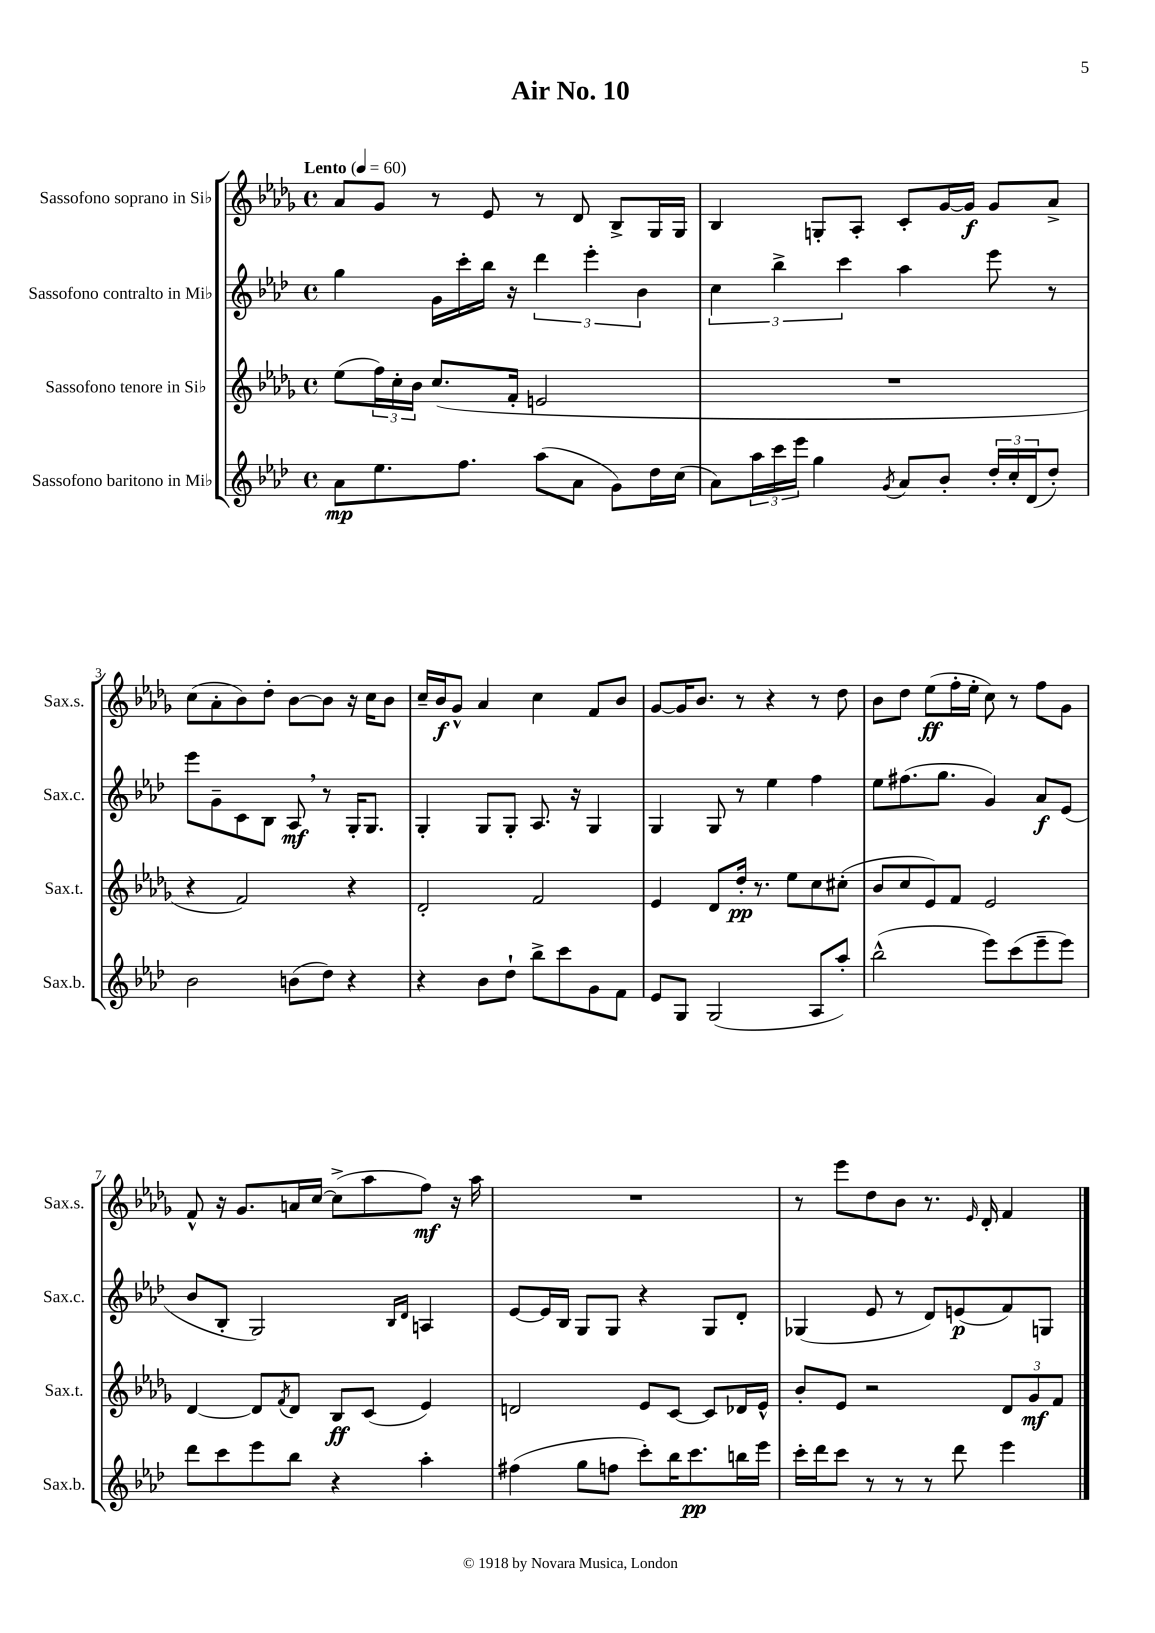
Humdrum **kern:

**kern	**kern	**kern	**kern
*staff4	*staff3	*staff2	*staff1
*clefG2	*clefG2	*clefG2	*clefG2
*k[b-e-a-d-]	*k[b-e-a-d-g-]	*k[b-e-a-d-]	*k[b-e-a-d-g-]
*M4/4	*M4/4	*M4/4	*M4/4
*met(c)	*met(c)	*met(c)	*met(c)
*MM60	*MM60	*MM60	*MM60
8a-	(8ee-	4gg	8a-
8.ee-	24ff)	.	8g-
.	24cc'	.	.
.	24b-	.	.
.	(8.cc	16g	8r
8.ff	.	16ccc'	.
.	.	16bb-	8e-
.	16f'	16r	.
(8aa-	2e	6ddd-	8r
8a-	.	.	8d-
.	.	6eee-'	.
8g)	.	.	8B-^
.	.	6b-	.
16dd-	.	.	16G-
(16cc	.	.	16G-
=	=	=	=
8a-)	1r	6cc	4B-
24aa-	.	.	.
24ccc	.	6bb-^	.
24eee-	.	.	.
4gg	.	.	8G'
.	.	6ccc	.
.	.	.	8A-'
8qg	.	.	.
8a-	.	4aa-	8c'
8b-'	.	.	[16g-
.	.	.	16g-]
24dd-'	.	8eee-	8g-
24cc'	.	.	.
(24d-	.	.	.
8dd-')	.	8r	8a-^
=	=	=	=
2b-	4r	8eee-	(8cc
.	.	8g~	8a-'
.	2f)	8c	8b-)
.	.	8B-	8dd-'
(8b	.	8A-	[8b-
8dd-)	.	8r	8b-]
4r	4r	16G'	16r
.	.	8.G	16cc
.	.	.	8b-
=	=	=	=
4r	2d-'	4G'	16cc~
.	.	.	16b-
.	.	.	8g-^^
8b-	.	8G	4a-
8dd-`	.	8G'	.
8bb-^	2f	8.A-	4cc
8ccc	.	.	.
.	.	16r	.
8g	.	4G	8f
8f	.	.	8b-
=	=	=	=
8e-	4e-	4G	[8g-
8G	.	.	16g-]
.	.	.	8.b-
(2G	8d-	8G	.
.	16dd-'	8r	8r
.	8.r	.	.
.	.	4ee-	4r
.	8ee-	.	.
8A-	8cc	4ff	8r
8aa-')	(8cc#'	.	8dd-
=	=	=	=
(2bb-^^	8b-	8ee-	8b-
.	8cc	(8.ff#	8dd-
.	8e-)	.	(8ee-
.	.	8.gg	.
.	8f	.	16ff'
.	.	.	16ee-'
8eee-)	2e-	4g)	8cc)
(8ccc	.	.	8r
8eee-~	.	8a-	8ff
8eee-)	.	(8e-	8g-
=	=	=	=
8ddd-	[4d-	8b-	8f^^
8ccc	.	8B-'	16r
.	.	.	8.g-
8eee-	8d-]	2G)	.
.	8qf	.	.
8bb-	8d-	.	16a
.	.	.	[16cc
4r	8B-	.	(8cc^]
.	(8c	.	8aa-
.	.	16qqB-	.
.	.	16qqd-	.
4aa-'	4e-)	4A	8ff)
.	.	.	16r
.	.	.	16aa-
=	=	=	=
(4ff#	2d	[8e-	1r
.	.	16e-]	.
.	.	16B-	.
8gg	.	8G	.
8ff	.	8G	.
8ccc')	8e-	4r	.
16bb-	[8c	.	.
8.ccc	.	.	.
.	8c]	8G	.
16bb	16d-	8d-'	.
16eee-	16e-^^	.	.
=	=	=	=
16ccc'	8b-'	(4G-	8r
16ddd-	.	.	.
8ccc	8e-	.	8eee-
8r	2r	8e-	8dd-
8r	.	8r	8b-
8r	.	8d-)	8.r
8ddd-	.	(8e	.
.	.	.	16qqe-
.	.	.	16d-'
4eee-	12d-	8f)	4f
.	12g-	.	.
.	.	8G	.
.	12f	.	.
==	==	==	==
*-	*-	*-	*-
